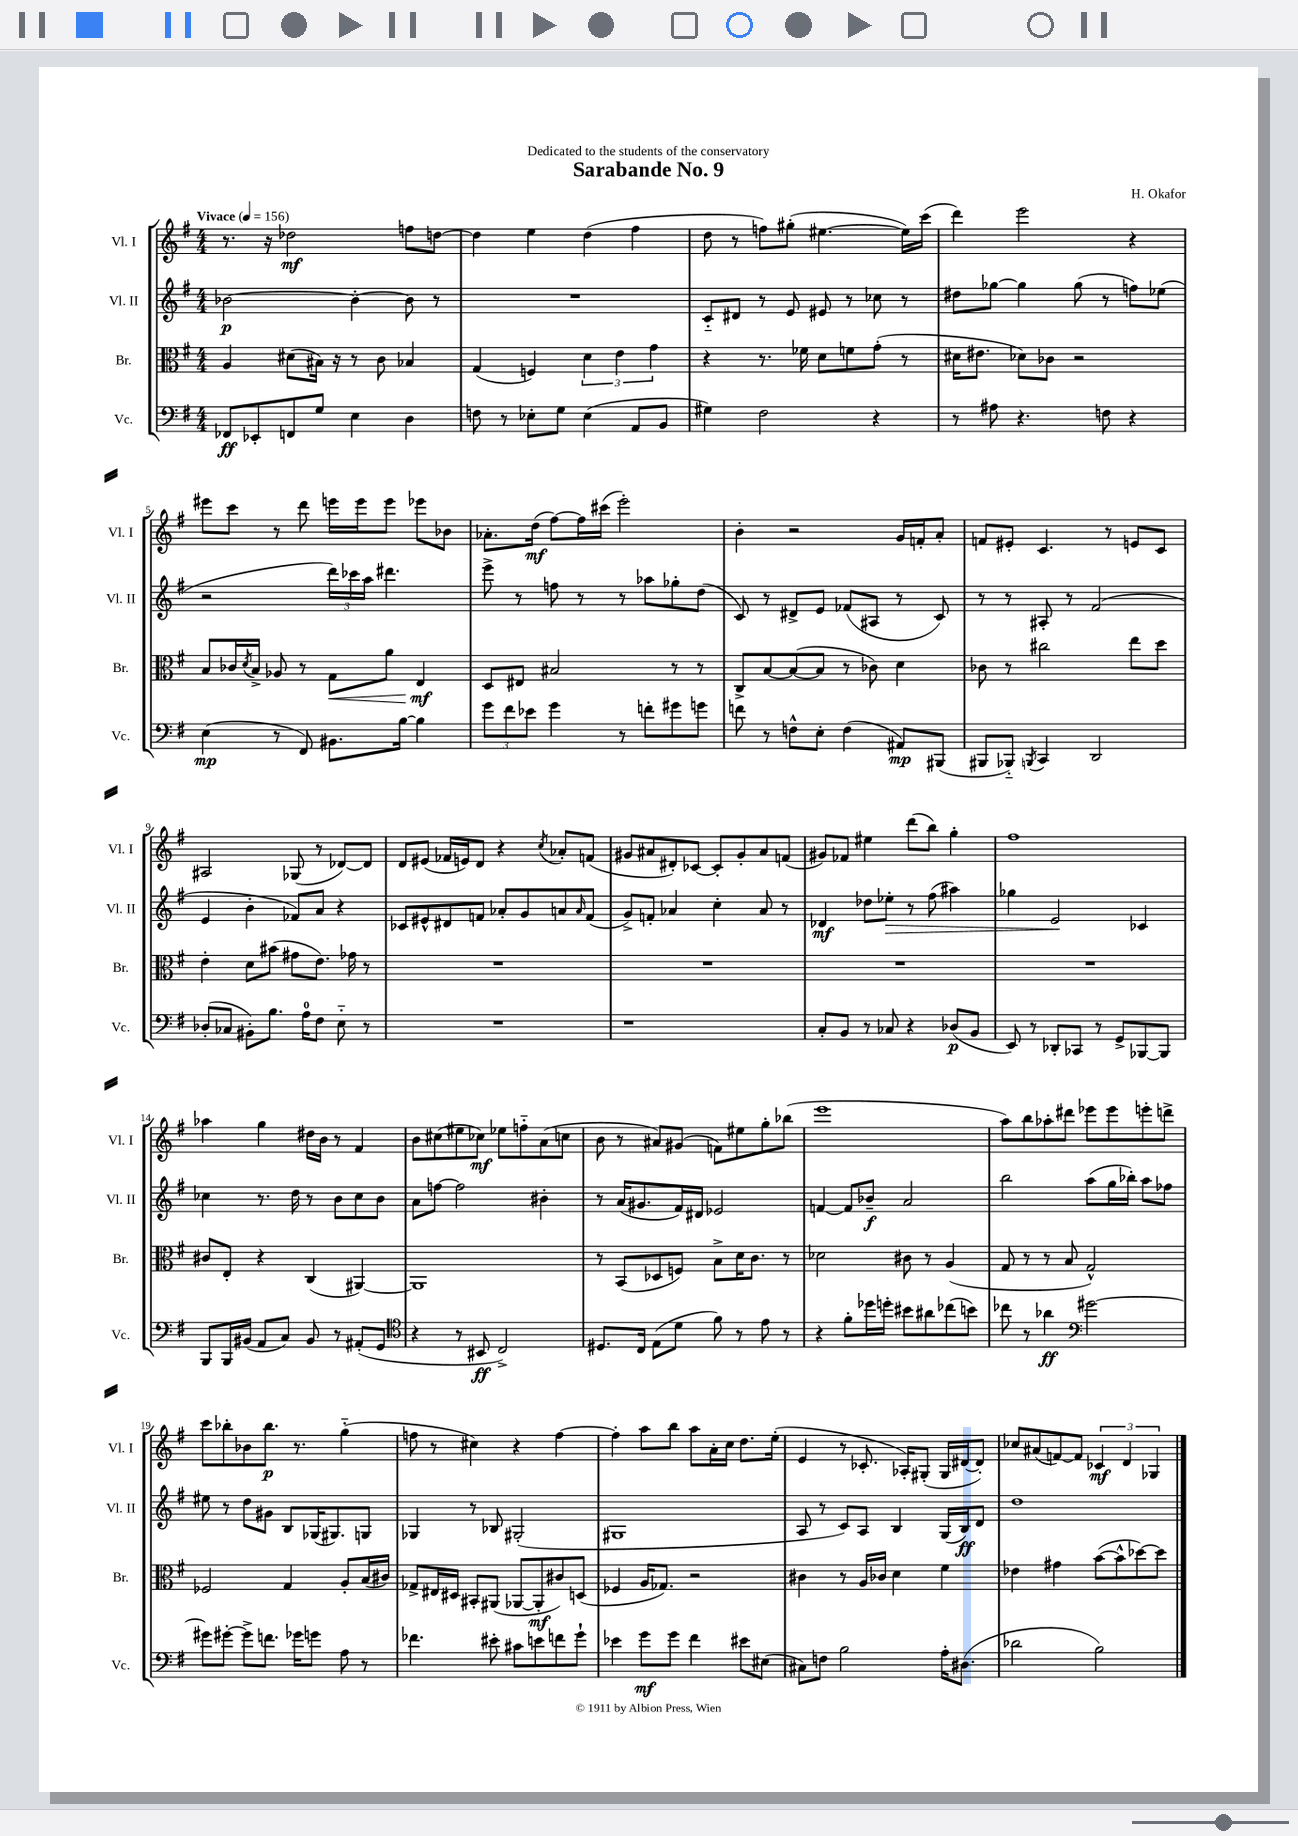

**kern	**dynam	**kern	**dynam	**kern	**dynam	**kern	**dynam
*part4	*part4	*part3	*part3	*part2	*part2	*part1	*part1
*staff4	*staff4	*staff3	*staff3	*staff2	*staff2	*staff1	*staff1
*I"Vc.	*	*I"Br.	*	*I"Vl. II	*	*I"Vl. I	*
*I'Vc.	*	*I'Br.	*	*I'Vl. II	*	*I'Vl. I	*
*clefF4	*	*clefC3	*	*clefG2	*	*clefG2	*
*k[f#]	*	*k[f#]	*	*k[f#]	*	*k[f#]	*
*M4/4	*	*M4/4	*	*M4/4	*	*M4/4	*
*MM156	*	*MM156	*	*MM156	*	*MM156	*
=1	=1	=1	=1	=1	=1	=1	=1
!	!	!	!	!	!	!LO:TX:a:B:t=Vivace	!
8FF-X/L	ff	4A/	.	[2b-X\	p	8.r	.
8EE-X'/	.	.	.	.	.	.	.
.	.	.	.	.	.	16r	.
8FFn/	.	(8d#X\L	.	.	.	2dd-X\	mf
8G/J	.	16B#X\Jk)	.	.	.	.	.
.	.	16r	.	.	.	.	.
4E\	.	8r	.	4b-'\_	.	.	.
.	.	8c\	.	.	.	.	.
4D\	.	4B-X/	.	8b-\]	.	8ffn\L	.
.	.	.	.	8r	.	[8ddn\J	.
=2	=2	=2	=2	=2	=2	=2	=2
8Fn\	.	(4G/	.	1r	.	4dd\]	.
8r	.	.	.	.	.	.	.
8E-X'\L	.	4Fn/)	.	.	.	4ee\	.
8G\J	.	.	.	.	.	.	.
(4E-\	.	6d\	.	.	.	(4dd\	.
.	.	6e\	.	.	.	.	.
8AA/L	.	.	.	.	.	4ff#\	.
.	.	6g\	.	.	.	.	.
8BB/J	.	.	.	.	.	.	.
=3	=3	=3	=3	=3	=3	=3	=3
4G#X\)	.	4r	.	8c/L	.	8dd\	.
.	.	.	.	8d#X/J	.	8r	.
2F#\	.	8.r	.	8r	.	8ffn\L)	.
.	.	.	.	8e/	.	(8gg#X'\J	.
.	.	16f-X\	.	.	.	.	.
.	.	8d\L	.	8e#X/	.	[4.ee#X\	.
.	.	8fn\	.	8r	.	.	.
4r	.	(8g'\J	.	8cc-X\	.	.	.
.	.	8r	.	8r	.	16ee#\LL])	.
.	.	.	.	.	.	(16ccc\JJ	.
=4	=4	=4	=4	=4	=4	=4	=4
8r	.	16d#X\KL	.	8dd#X\L	.	4ddd\)	.
.	.	8.e#X\J	.	.	.	.	.
8A#X\	.	.	.	[8gg-X\J	.	.	.
4.r	.	8d-X\L)	.	4gg-\]	.	2eee\	.
.	.	8c-X\J	.	.	.	.	.
.	.	2r	.	(8gg-\	.	.	.
8Fn\	.	.	.	8r	.	.	.
4r	.	.	.	8ffn\L)	.	4r	.
.	.	.	.	(8ee-X\J	.	.	.
!!LO:LB:g=z
=5	=5	=5	=5	=5	=5	=5	=5
(4E\	mp	8B/L	.	2r	.	8eee#X\L	.
.	.	16c-X/L	.	.	.	8ccc\J	.
.	.	8qd/	.	.	.	.	.
.	.	16B^/JJ	.	.	.	.	.
8r	.	8A-X/	.	.	.	8r	.
8FF#/)	.	8r	.	.	.	8ddd\	.
!	!	!	!LO:HP:b	!	!	!	!
8.BB#X\L	.	8G\L	<	24ddd\LL)	.	16eeen\LL	.
.	.	.	.	24ccc-X\	.	.	.
.	.	.	.	.	.	16eee\J	.
.	.	.	.	24aa\JJ	.	.	.
.	.	8a\J	.	4.ddd#X\	.	8eee\J	.
[16B\Jk	.	.	.	.	.	.	.
4B\]	.	4E/	mf	.	.	8eee-X\L	.
.	.	.	.	.	.	8b-X\J	.
.	.	.	[	.	.	.	.
=6	=6	=6	=6	=6	=6	=6	=6
12g\L	.	8D/L	.	8eee^\	.	8.a-X'\L	.
12f#\	.	.	.	.	.	.	.
.	.	8E#X/J	.	8r	.	.	.
12e-X\J	.	.	.	.	.	.	.
.	.	.	.	.	.	(16dd\Jk	mf
4g\	.	2B#X/	.	8ffn\	.	[8ff#\L)	.
.	.	.	.	8r	.	16ff#\L]	.
.	.	.	.	.	.	(16ccc#X\JJ	.
8r	.	.	.	8r	.	2eee'\)	.
8fn'\L	.	.	.	8aa-X\L	.	.	.
8g#X\	.	8r	.	8gg-X'\	.	.	.
8gn\J	.	8r	.	(8dd\J	.	.	.
=7	=7	=7	=7	=7	=7	=7	=7
8fn\	.	8C^/L	.	8c/)	.	4b'\	.
8r	.	[8B/	.	8r	.	.	.
8Fn^^\L	.	(8B/_	.	8d#X^/L	.	2r	.
8E'\J	.	8B/J]	.	8e/J	.	.	.
(4F\	.	8r	.	(8f-X/L	.	.	.
.	.	8c-X\)	.	8A#X/J	.	.	.
8AA#X/L)	mp	4d\	.	8r	.	16g/LL	.
.	.	.	.	.	.	16fn'/J	.
(8BBB#X/J	.	.	.	8c/)	.	8a'/J	.
=8	=8	=8	=8	=8	=8	=8	=8
8BBB#X/L	.	8c-X\	.	8r	.	8fn/L	.
8BBB-X/J)	.	8r	.	8r	.	8e#X'/J	.
8qBBBn/	.	.	.	.	.	.	.
4CC/	.	2cc#X\	.	8A#X'/	.	4.c/	.
.	.	.	.	8r	.	.	.
2DD/	.	.	.	(2f#/	.	.	.
.	.	.	.	.	.	8r	.
.	.	8ee\L	.	.	.	8en/L	.
.	.	8dd\J	.	.	.	8c/J	.
!!LO:LB:g=z
=9	=9	=9	=9	=9	=9	=9	=9
(8D-X'/L	.	4e'\	.	4e/	.	2A#X/	.
8C-X/J	.	.	.	.	.	.	.
8BB#X'\L)	.	8d\L	.	4b'\	.	.	.
8.B\J	.	(8b#X\J	.	.	.	.	.
.	.	8g#X\L	.	8f-X/L)	.	(8G-X/	.
16A\KL	.	.	.	.	.	.	.
8F#\J	.	8.e\J)	.	8a/J	.	8r	.
8E\	.	.	.	4r	.	[8d-X/L)	.
.	.	16g-X\	.	.	.	.	.
8r	.	8r	.	.	.	8d-/J]	.
=10	=10	=10	=10	=10	=10	=10	=10
1r	.	1r	.	8c-X/L	.	8d/L	.
.	.	.	.	8e#X^^/	.	(8e#X/J	.
.	.	.	.	8d#X/	.	16f-X/LL	.
.	.	.	.	.	.	16en/J)	.
.	.	.	.	8fn/J	.	8d/J	.
.	.	.	.	8a-X'/L	.	4r	.
.	.	.	.	8g/	.	.	.
.	.	.	.	.	.	8qcc/	.
.	.	.	.	8an/	.	8a-X'/L	.
.	.	.	.	16qqa/	.	.	.
.	.	.	.	(8f/J	.	(8fn/J	.
=11	=11	=11	=11	=11	=11	=11	=11
1r	.	1r	.	8g^/L)	.	8g#X/L	.
.	.	.	.	8fn'/J	.	8a#X/	.
.	.	.	.	4a-X/	.	8d#X'/)	.
.	.	.	.	.	.	[8c-X/J	.
.	.	.	.	4cc'\	.	8c-'/L]	.
.	.	.	.	.	.	8g#'/	.
.	.	.	.	8a-/	.	8a#/	.
.	.	.	.	8r	.	(8fn/J	.
=12	=12	=12	=12	=12	=12	=12	=12
8C'/L	.	1r	.	4d-X/	mf	8g#X/L)	.
8BB/J	.	.	.	.	.	8f-X/J	.
8r	.	.	.	8dd-X\L	.	4ee#X\	.
!	!	!	!	!	!LO:HP:b	!	!
8C-X/	.	.	.	8ee-X'\J	>	.	.
4r	.	.	.	8r	.	(8ddd\L	.
.	.	.	.	(8ff#\	.	8bb\J)	.
(8D-X/L	p	.	.	4aa#X\)	.	4gg'\	.
8BB/J	.	.	.	.	.	.	.
=13	=13	=13	=13	=13	=13	=13	=13
8EE/)	.	1r	.	4gg-X\	.	1ff#	.
8r	.	.	.	.	.	.	.
8DD-X'/L	.	.	.	2e/	.	.	.
8CC-X/J	.	.	.	.	.	.	.
8r	.	.	.	.	.	.	.
8GG^/L	.	.	.	.	.	.	.
[8BBB-X/	.	.	.	4c-X/	]	.	.
8BBB-/J]	.	.	.	.	.	.	.
!!LO:LB:g=z
=14	=14	=14	=14	=14	=14	=14	=14
8BBB/L	.	8c#X/L	.	4cc-X\	.	4aa-X\	.
16BBB/L	.	8E'/J	.	.	.	.	.
(16BB#X/JJ	.	.	.	.	.	.	.
8AA/L	.	4r	.	8.r	.	4gg\	.
8C/J)	.	.	.	.	.	.	.
.	.	.	.	16dd\	.	.	.
8BB#/	.	(4C/	.	8r	.	16dd#X\LL	.
.	.	.	.	.	.	16b\JJ	.
8r	.	.	.	8b\L	.	8r	.
(8AA#X'/L	.	[4AA#X/)	.	8cc-\	.	4f#/	.
8GG/J	.	.	.	8b\J	.	.	.
=15	=15	=15	=15	=15	=15	=15	=15
*clefC4	*	*	*	*	*	*	*
4r	.	1AA#]	.	8a\L	.	8b\L	.
.	.	.	.	[8ffn\J	.	(8cc#X\	.
8r	.	.	.	2ff\]	.	8ee#X\	.
8BB#X/	ff	.	.	.	.	8cc-X\J)	mf
2C^/)	.	.	.	.	.	8ee-X\L	.
.	.	.	.	.	.	8ffn\	.
.	.	.	.	4b#X'\	.	(8a\	.
.	.	.	.	.	.	8ccn\J	.
=16	=16	=16	=16	=16	=16	=16	=16
8.D#X/L	.	8r	.	8r	.	8b\	.
.	.	(8BB/L	.	(16a/KL	.	8r	.
16C/Jk	.	.	.	8.g#X/	.	.	.
(8E\L	.	8D-X/	.	.	.	8a#X/L)	.
8d\J	.	8Fn/J)	.	16f#/L)	.	(8g#X/J	.
.	.	.	.	16d#X/JJ	.	.	.
8f#\)	.	8B^\L	.	2e-X/	.	8fn\L)	.
8r	.	16d\K	.	.	.	8ee#X\	.
.	.	8.c\J	.	.	.	.	.
8e\	.	.	.	.	.	8gg'\	.
8r	.	8r	.	.	.	(8bb-X\J	.
=17	=17	=17	=17	=17	=17	=17	=17
4r	.	2d-X\	.	[4fn/	.	1eee	.
8f#'\L	.	.	.	8f/L]	.	.	.
16dd-X\L	.	.	.	8b-X~/J	f	.	.
16ddn'\JJ	.	.	.	.	.	.	.
8b#X\L	.	8c#X\	.	2a/	.	.	.
8a#X\	.	8r	.	.	.	.	.
(8cc-X\	.	(4A/	.	.	.	.	.
8bn\J)	.	.	.	.	.	.	.
=18	=18	=18	=18	=18	=18	=18	=18
8cc-X\	.	8G/	.	2bb\	.	8aa\L)	.
8r	.	8r	.	.	.	8bb\	.
4a-X\	ff	8r	.	.	.	8aa-X'\	.
.	.	8B/	.	.	.	8ddd#X\J	.
*clefF4	*	*	*	*	*	*	*
[2g#X\	.	2G^^/)	.	(8aa\L	.	8eee-X\L	.
.	.	.	.	16gg\L	.	8eee-\	.
.	.	.	.	16bb-X'\JJ)	.	.	.
.	.	.	.	8aa\L	.	8eeen'\	.
.	.	.	.	8ff-X\J	.	8dddn^\J	.
!!LO:LB:g=z
=19	=19	=19	=19	=19	=19	=19	=19
8g#X\L]	.	2F-X/	.	8ee#X\	.	8ccc\L	.
[8g#X'\J	.	.	.	8r	.	8bb-X'\	.
8g#^\L]	.	.	.	8dd\L	.	8b-X\	.
8.fn\J	.	.	.	8g#X\J	.	8.bb-\J	p
.	.	4G/	.	8B/L	.	.	.
16g-X\KL	.	.	.	.	.	8.r	.
8gn\J	.	.	.	(16G-X/K	.	.	.
.	.	.	.	8.G#X/)	.	.	.
8A\	.	8A'/L	.	.	.	(4gg\	.
8r	.	(16B/L	.	8Gn/J	.	.	.
.	.	16c#X/JJ)	.	.	.	.	.
=20	=20	=20	=20	=20	=20	=20	=20
4.f-X\	.	8G-X^/L	.	4G-X/	.	8ffn\	.
.	.	16E#X/L	.	.	.	8r	.
.	.	16D#X/JJ	.	.	.	.	.
.	.	8BB#X'/L	.	8r	.	4cc#X\)	.
8e#X'\	.	(8AA#X/J	.	8B-X/	.	.	.
8c#X\L	.	[8AA-X/L	.	(2G#X'/	.	4r	.
8en\	.	8AA-'/]	mf	.	.	.	.
8fn\	.	8c#X/)	.	.	.	[4ff\	.
8g`\J	.	(8Dn/J	.	.	.	.	.
=21	=21	=21	=21	=21	=21	=21	=21
4e-X\	.	4F-X/	.	1G#X	.	4ff'\]	.
8g\L	mf	16A/KL	.	.	.	8aa\L	.
.	.	8.G-X/J)	.	.	.	.	.
8g\J	.	.	.	.	.	8bb\J	.
4f#\	.	2r	.	.	.	8aa\L	.
.	.	.	.	.	.	16a'\L	.
.	.	.	.	.	.	16cc\JJ	.
8e#X\L	.	.	.	.	.	8.dd\L	.
(8E#X\J	.	.	.	.	.	.	.
.	.	.	.	.	.	(16ee'\Jk	.
=22	=22	=22	=22	=22	=22	=22	=22
8C#X\L)	.	4c#X\	.	8A/	.	4e/	.
8Fn\J	.	.	.	8r	.	.	.
2B\	.	8r	.	8c/L)	.	8r	.
.	.	16A/LL	.	8A/J	.	8.c-X'/	.
.	.	16c-X/JJ	.	.	.	.	.
.	.	4d\	.	4B/	.	.	.
.	.	.	.	.	.	16A-X'/KL)	.
.	.	.	.	.	.	(8G#X'/J	.
16A'\KL	.	4f#\	.	(16G/LL	.	16G#/LL	.
(8.D#X\J	.	.	.	16B/J)	ff	[16d#X/J	.
.	.	.	.	8d/J	.	8d#'/J])	.
=23	=23	=23	=23	=23	=23	=23	=23
2d-X\	.	4e-X\	.	1dd	.	8cc-X/L	.
.	.	.	.	.	.	(8a#X/	.
.	.	4g#X\	.	.	.	[8fn/)	.
.	.	.	.	.	.	8f/J]	.
2B\)	.	([8b\L	.	.	.	6c-X/	mf
.	.	8b^^\]	.	.	.	.	.
.	.	.	.	.	.	6d/	.
.	.	[8dd-X\)	.	.	.	.	.
.	.	.	.	.	.	6G-X/	.
.	.	8dd-\J]	.	.	.	.	.
==	==	==	==	==	==	==	==
*-	*-	*-	*-	*-	*-	*-	*-
